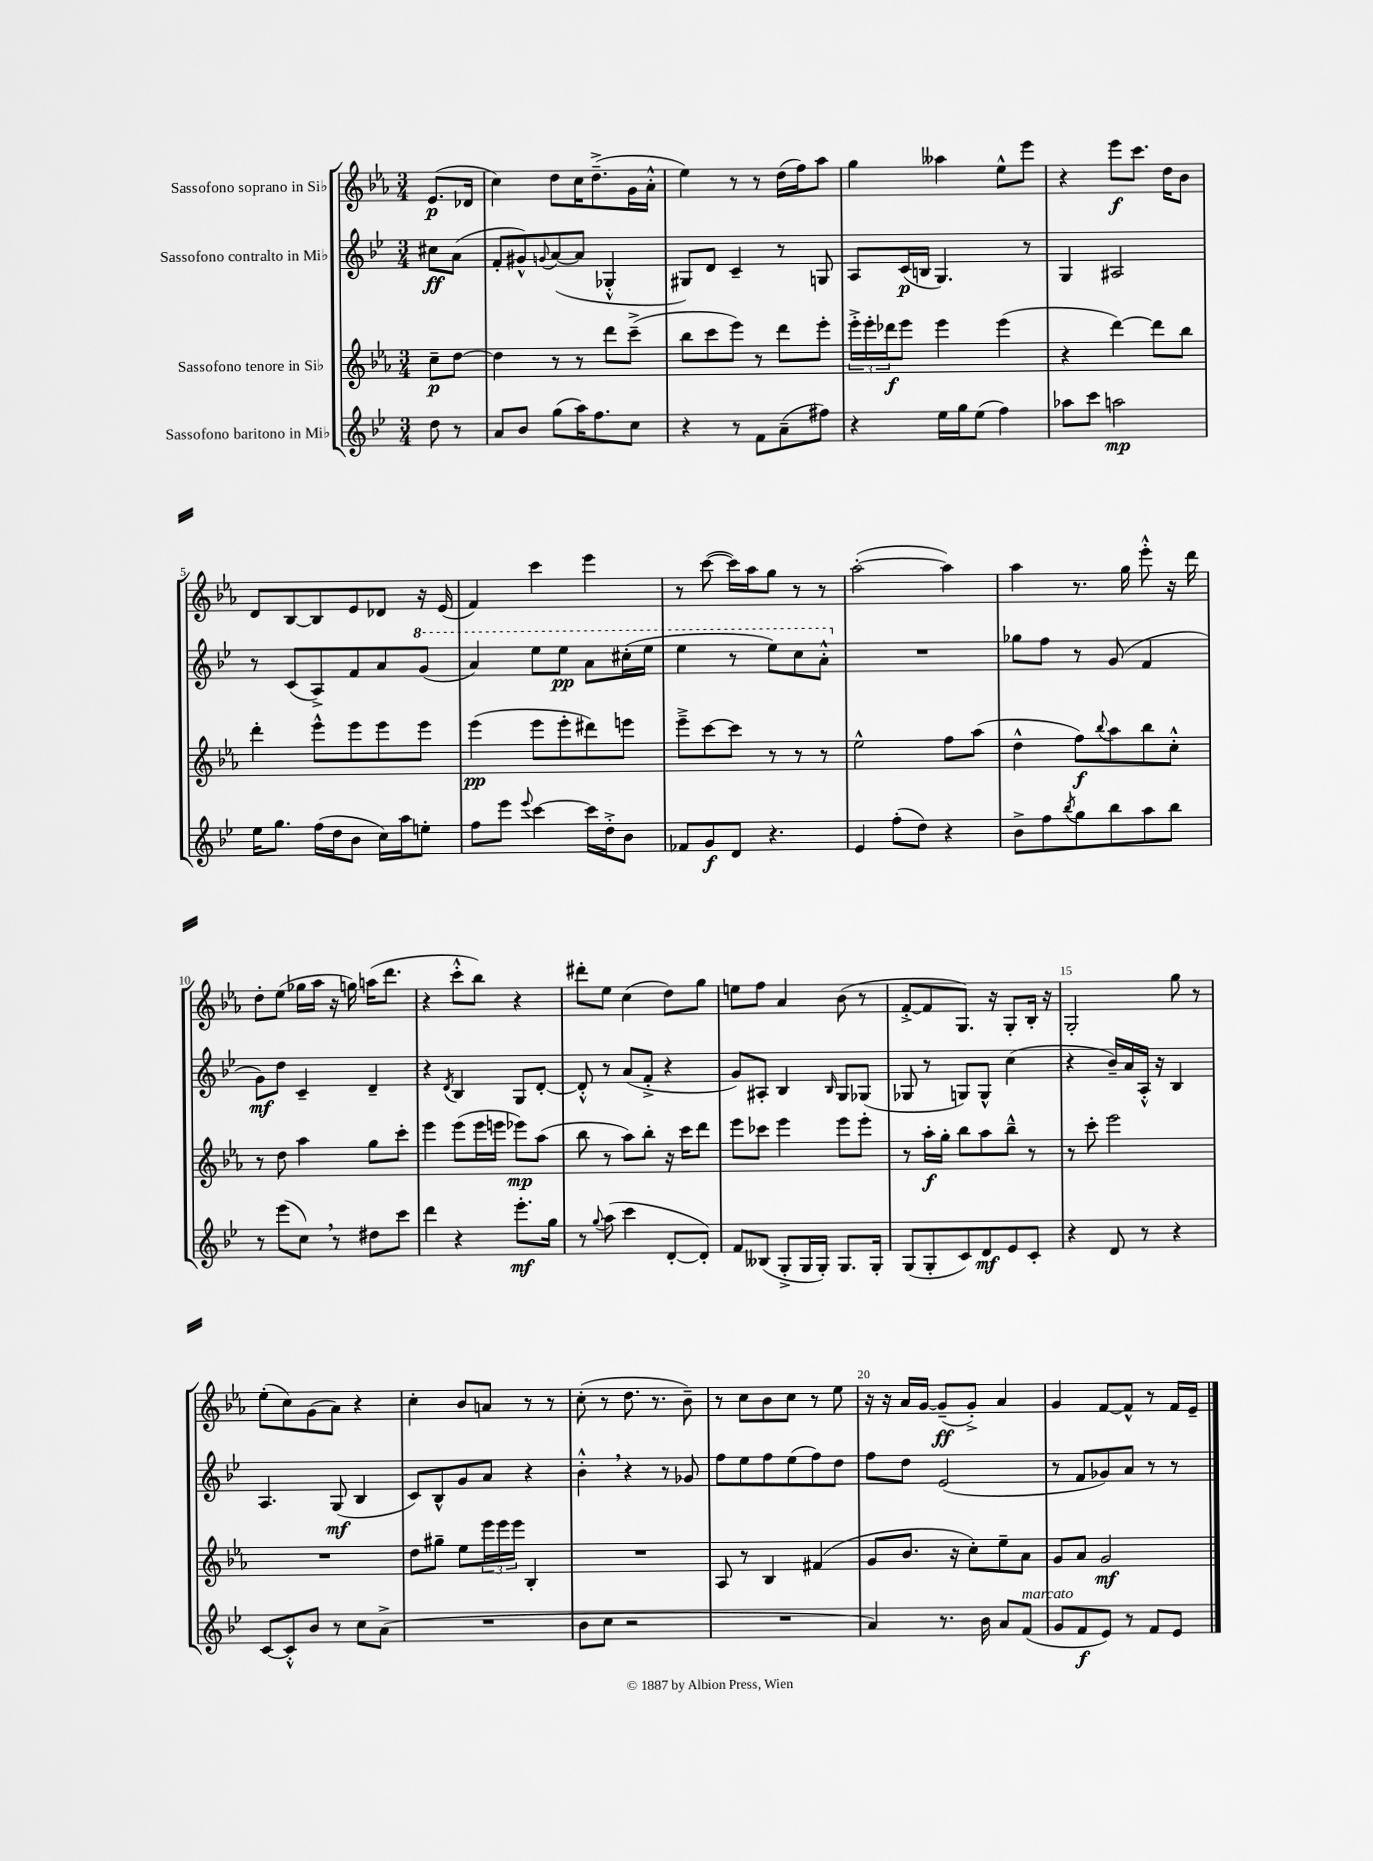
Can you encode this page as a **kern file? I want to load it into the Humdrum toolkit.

**kern	**dynam	**kern	**dynam	**kern	**dynam	**kern	**dynam
*part4	*part4	*part3	*part3	*part2	*part2	*part1	*part1
*staff4	*staff4	*staff3	*staff3	*staff2	*staff2	*staff1	*staff1
*I"Sassofono baritono in Mi♭	*	*I"Sassofono tenore in Si♭	*	*I"Sassofono contralto in Mi♭	*	*I"Sassofono soprano in Si♭	*
*clefG2	*	*clefG2	*	*clefG2	*	*clefG2	*
*k[b-e-]	*	*k[b-e-a-]	*	*k[b-e-]	*	*k[b-e-a-]	*
*M3/4	*	*M3/4	*	*M3/4	*	*M3/4	*
=	=	=	=	=	=	=	=
8dd\	.	8cc~\L	p	8cc#X\L	ff	(8.e-/L	p
8r	.	[8dd\J	.	(8a\J	.	.	.
.	.	.	.	.	.	16d-X/Jk	.
=1	=1	=1	=1	=1	=1	=1	=1
8a/L	.	4dd\]	.	8f'/L	.	4cc\)	.
8b-/J	.	.	.	8g#X^^/)	.	.	.
.	.	.	.	8qqgn/	.	.	.
(8gg\L	.	8r	.	([8a/	.	8dd\L	.
16aa\K)	.	8r	.	8a/J]	.	16cc\K	.
8.ff\	.	.	.	.	.	(8.dd~^\	.
.	.	8ddd\L	.	4G-X'^^/	.	.	.
8cc\J	.	(8ccc~^\J	.	.	.	16g\L	.
.	.	.	.	.	.	16a-'^^\JJ	.
=2	=2	=2	=2	=2	=2	=2	=2
4r	.	8bb-\L	.	8G#X/L)	.	4ee-\)	.
.	.	8ccc\	.	8d/J	.	.	.
8r	.	8eee-\J)	.	4c~/	.	8r	.
8f\L	.	8r	.	.	.	8r	.
(8a~\	.	8ddd\L	.	8r	.	(16dd\LL	.
.	.	.	.	.	.	16ff\J)	.
8ff#X\J)	.	8eee-'\J	.	8Gn/	.	8aa-\J	.
=3	=3	=3	=3	=3	=3	=3	=3
4r	.	24eee-'^\LL	.	8A/L	.	4gg\	.
.	.	24eee-'\	.	.	.	.	.
.	.	24ddd-X\J	f	.	.	.	.
.	.	8eee-\J	.	(16c/L	p	.	.
.	.	.	.	16Bn/JJ	.	.	.
16ee-\LL	.	4eee-\	.	4.G/)	.	4aa--X\	.
16gg\J	.	.	.	.	.	.	.
(8ee-\J	.	.	.	.	.	.	.
4ff\)	.	(4eee-\	.	.	.	8ee-^^\L	.
.	.	.	.	8r	.	8eee-\J	.
=4	=4	=4	=4	=4	=4	=4	=4
8aa-X\L	.	4r	.	4G/	.	4r	.
8ccc\J	.	.	.	.	.	.	.
2aan\	mp	[4ddd\)	.	2A#X/	.	8eee-\L	f
.	.	.	.	.	.	8.ccc\J	.
.	.	8ddd\L]	.	.	.	.	.
.	.	.	.	.	.	16dd\KL	.
.	.	8bb-\J	.	.	.	8b-\J	.
!!LO:LB:g=z
=5	=5	=5	=5	=5	=5	=5	=5
16ee-\KL	.	4ddd'\	.	8r	.	8d/L	.
8.gg\J	.	.	.	.	.	.	.
.	.	.	.	(8c/L	.	[8B-/	.
(16ff\LL	.	8eee-^^\L	.	8A^/)	.	8B-/]	.
16dd\J	.	.	.	.	.	.	.
8b-\J	.	8eee-\	.	8f/	.	8e-/	.
16cc\LL)	.	8eee-\	.	8a/	.	8d-X/J	.
16aa\J	.	.	.	.	.	.	.
*	*	*	*	*8va	*	*	*
8een'\J	.	8eee-\J	.	(8gg/J	.	16r	.
.	.	.	.	.	.	(16e-/	.
=6	=6	=6	=6	=6	=6	=6	=6
8ff\L	.	(4eee-\	pp	4aa/)	.	4f/)	.
8eee-\J	.	.	.	.	.	.	.
8qqeee-/	.	.	.	.	.	.	.
[4ccc\	.	8eee-\L	.	8eee-\L	.	4ccc\	.
.	.	8eee-'\	.	8eee-\J	pp	.	.
16ccc\LL]	.	8ddd#X\)	.	8aa\L	.	4eee-\	.
16dd'^\J	.	.	.	.	.	.	.
8b-\J	.	8eeen\J	.	(16ccc#X'\L	.	.	.
.	.	.	.	16eee-\JJ	.	.	.
=7	=7	=7	=7	=7	=7	=7	=7
8f-X/L	.	8eee-~^\L	.	4eee-\	.	8r	.
8g/	f	[8ccc\	.	.	.	([8ccc\	.
8d/J	.	8ccc\J]	.	8r	.	16ccc\LL])	.
.	.	.	.	.	.	16aa-\J	.
4.r	.	8r	.	8eee-\L)	.	8gg\J	.
.	.	8r	.	8ccc\	.	8r	.
.	.	8r	.	8aa'^^\J	.	8r	.
=8	=8	=8	=8	=8	=8	=8	=8
*	*	*	*	*X8va	*	*	*
4e-/	.	2ee-^^\	.	2.r	.	([2aa-'\	.
(8ff'\L	.	.	.	.	.	.	.
8dd\J)	.	.	.	.	.	.	.
4r	.	8ff\L	.	.	.	4aa-\])	.
.	.	(8aa-\J	.	.	.	.	.
=9	=9	=9	=9	=9	=9	=9	=9
8b-^\L	.	4dd^^\	.	8gg-X\L	.	4aa-\	.
8ff\	.	.	.	8ff\J	.	.	.
8qbb-/	.	.	.	.	.	.	.
8gg\	.	8ff\L)	f	8r	.	8.r	.
.	.	8qqbb-/	.	.	.	.	.
8bb-\	.	8aa-\	.	(8g/	.	.	.
.	.	.	.	.	.	16gg\	.
8aa\	.	8bb-\	.	4f/	.	8eee-'^^\	.
8bb-\J	.	8cc'^^\J	.	.	.	16r	.
.	.	.	.	.	.	16ddd\	.
!!LO:LB:g=z
=10	=10	=10	=10	=10	=10	=10	=10
8r	.	8r	.	8g\L)	mf	8dd'\L	.
(8eee-\L	.	8dd\	.	8dd\J	.	(8ee-\J	.
8cc,\J)	.	4aa-\	.	4c~/	.	16gg-X\LL	.
.	.	.	.	.	.	16aa-\JJ	.
8r	.	.	.	.	.	16r	.
.	.	.	.	.	.	16ggn\)	.
8dd#X\L	.	8gg\L	.	4d~/	.	(16aan\KL	.
.	.	.	.	.	.	8.ddd\J	.
8ccc\J	.	8ccc'\J	.	.	.	.	.
=11	=11	=11	=11	=11	=11	=11	=11
4ddd\	.	4eee-\	.	4r	.	4r	.
.	.	.	.	8qd/	.	.	.
4r	.	(8eee-\L	.	4B-/	.	8ccc'^^\L	.
.	.	16eee-\L	.	.	.	8bb-\J)	.
.	.	16eeen\JJ	.	.	.	.	.
8.eee-'\L	mf	8eee-X\L)	mp	8G/L	.	4r	.
.	.	(8aa-\J	.	[8d'/J	.	.	.
16gg\Jk	.	.	.	.	.	.	.
=12	=12	=12	=12	=12	=12	=12	=12
8r	.	8bb-\	.	8d'^^/]	.	8ddd#X'\L	.
8qqgg/	.	.	.	.	.	.	.
(8aa\	.	8r	.	8r	.	8ee-\J	.
4ccc\	.	8aa-\L)	.	(8a/L	.	(4cc\	.
.	.	8bb-'\J	.	8f'^/J	.	.	.
[8d'/L	.	16r	.	4r	.	8dd\L)	.
.	.	16ccc\KL	.	.	.	.	.
8d'/J])	.	8ddd\J	.	.	.	8gg\J	.
=13	=13	=13	=13	=13	=13	=13	=13
8f/L	.	8eee-\L	.	8g/L)	.	8een\L	.
(8B--X/J	.	8ccc-X\J	.	8A#X'/J	.	8ff\J	.
8G'^/L	.	4eee-\	.	4B-/	.	4a-/	.
16G/L	.	.	.	.	.	.	.
16G'/JJ)	.	.	.	.	.	.	.
.	.	.	.	16qqB-/	.	.	.
8.G/L	.	8eee-\L	.	8G/L	.	(8b-\	.
.	.	8eee-'\J	.	(8G-X/J	.	8r	.
16G'/Jk	.	.	.	.	.	.	.
=14	=14	=14	=14	=14	=14	=14	=14
(8G/L	.	8r	.	8G-X/	.	[8f'^/L	.
8G'/	.	16aa-'\LL	f	8r	.	8f/]	.
.	.	16gg'\JJ	.	.	.	.	.
8c/)	.	8bb-\L	.	8Gn/L)	.	8.G/J)	.
8d/	mf	8aa-\	.	8G^^/J	.	.	.
.	.	.	.	.	.	16r	.
8e-/	.	8bb-~^^\J	.	(4cc\	.	8G'/L	.
8c'/J	.	8r	.	.	.	16B-'/Jk	.
.	.	.	.	.	.	16r	.
=15	=15	=15	=15	=15	=15	=15	=15
4r	.	8r	.	4r	.	2G'/	.
.	.	8ccc'\	.	.	.	.	.
8d/	.	2eee-\	.	16b-~/LL)	.	.	.
.	.	.	.	16a/	.	.	.
8r	.	.	.	16A'^^/JJ	.	.	.
.	.	.	.	16r	.	.	.
4r	.	.	.	4B-/	.	8gg\	.
.	.	.	.	.	.	8r	.
!!LO:LB:g=z
=16	=16	=16	=16	=16	=16	=16	=16
[8c/L	.	2.r	.	4.A/	.	(8ee-'\L	.
8c'^^/]	.	.	.	.	.	8cc\)	.
8b-/J	.	.	.	.	.	(8g\	.
8r	.	.	.	(8G/	mf	8a-\J)	.
8cc\L	.	.	.	4B-/	.	4r	.
(8a^\J	.	.	.	.	.	.	.
=17	=17	=17	=17	=17	=17	=17	=17
2.r	.	8dd\L	.	8c/L)	.	4cc'\	.
.	.	8gg#X~\J	.	8B-^^/	.	.	.
.	.	8ee-\L	.	8g/	.	8b-/L	.
.	.	24eee-\L	.	8a/J	.	8an/J	.
.	.	24eee-\	.	.	.	.	.
.	.	24eee-\JJ	.	.	.	.	.
.	.	4B-'/	.	4r	.	8r	.
.	.	.	.	.	.	8r	.
=18	=18	=18	=18	=18	=18	=18	=18
8b-\L	.	2.r	.	4b-'^^,\	.	(8cc'\	.
8cc\J	.	.	.	.	.	8r	.
2r	.	.	.	4r	.	8.dd\	.
.	.	.	.	.	.	8.r	.
.	.	.	.	8r	.	.	.
.	.	.	.	8g-X/	.	8b-~\)	.
=19	=19	=19	=19	=19	=19	=19	=19
2.r	.	8A-/	.	8ff\L	.	8r	.
.	.	8r	.	8ee-\	.	8cc\L	.
.	.	4B-/	.	8ff\	.	8b-\	.
.	.	.	.	(8ee-\	.	8cc\J	.
.	.	(4f#X/	.	8ff\)	.	8r	.
.	.	.	.	8dd\J	.	8ee-\	.
=20	=20	=20	=20	=20	=20	=20	=20
4a/)	.	8g/L	.	8ff\L	.	16r	.
.	.	.	.	.	.	16r	.
.	.	8.b-/J	.	8dd\J	.	16a-/LL	.
.	.	.	.	.	.	[16g/JJ	.
8.r	.	.	.	(2e-/	.	(8g~/L]	ff
.	.	16r	.	.	.	.	.
.	.	8cc'\L)	.	.	.	8g'^/J)	.
16b-\	.	.	.	.	.	.	.
8a/L	.	8ee-~\	.	.	.	4a-/	.
!LO:TX:a:i:t=marcato	!	!	!	!	!	!	!
(8f/J	.	8a-\J	.	.	.	.	.
=21	=21	=21	=21	=21	=21	=21	=21
8g/L	.	8g/L	.	8r	.	4g/	.
8f/	f	8a-/J	.	8f/L	.	.	.
8e-/J)	.	2g/	mf	8g-X/)	.	[8f/L	.
8r	.	.	.	8a/J	.	8f^^/J]	.
8f/L	.	.	.	8r	.	8r	.
8e-/J	.	.	.	8r	.	16f/LL	.
.	.	.	.	.	.	16e-~/JJ	.
==	==	==	==	==	==	==	==
*-	*-	*-	*-	*-	*-	*-	*-
